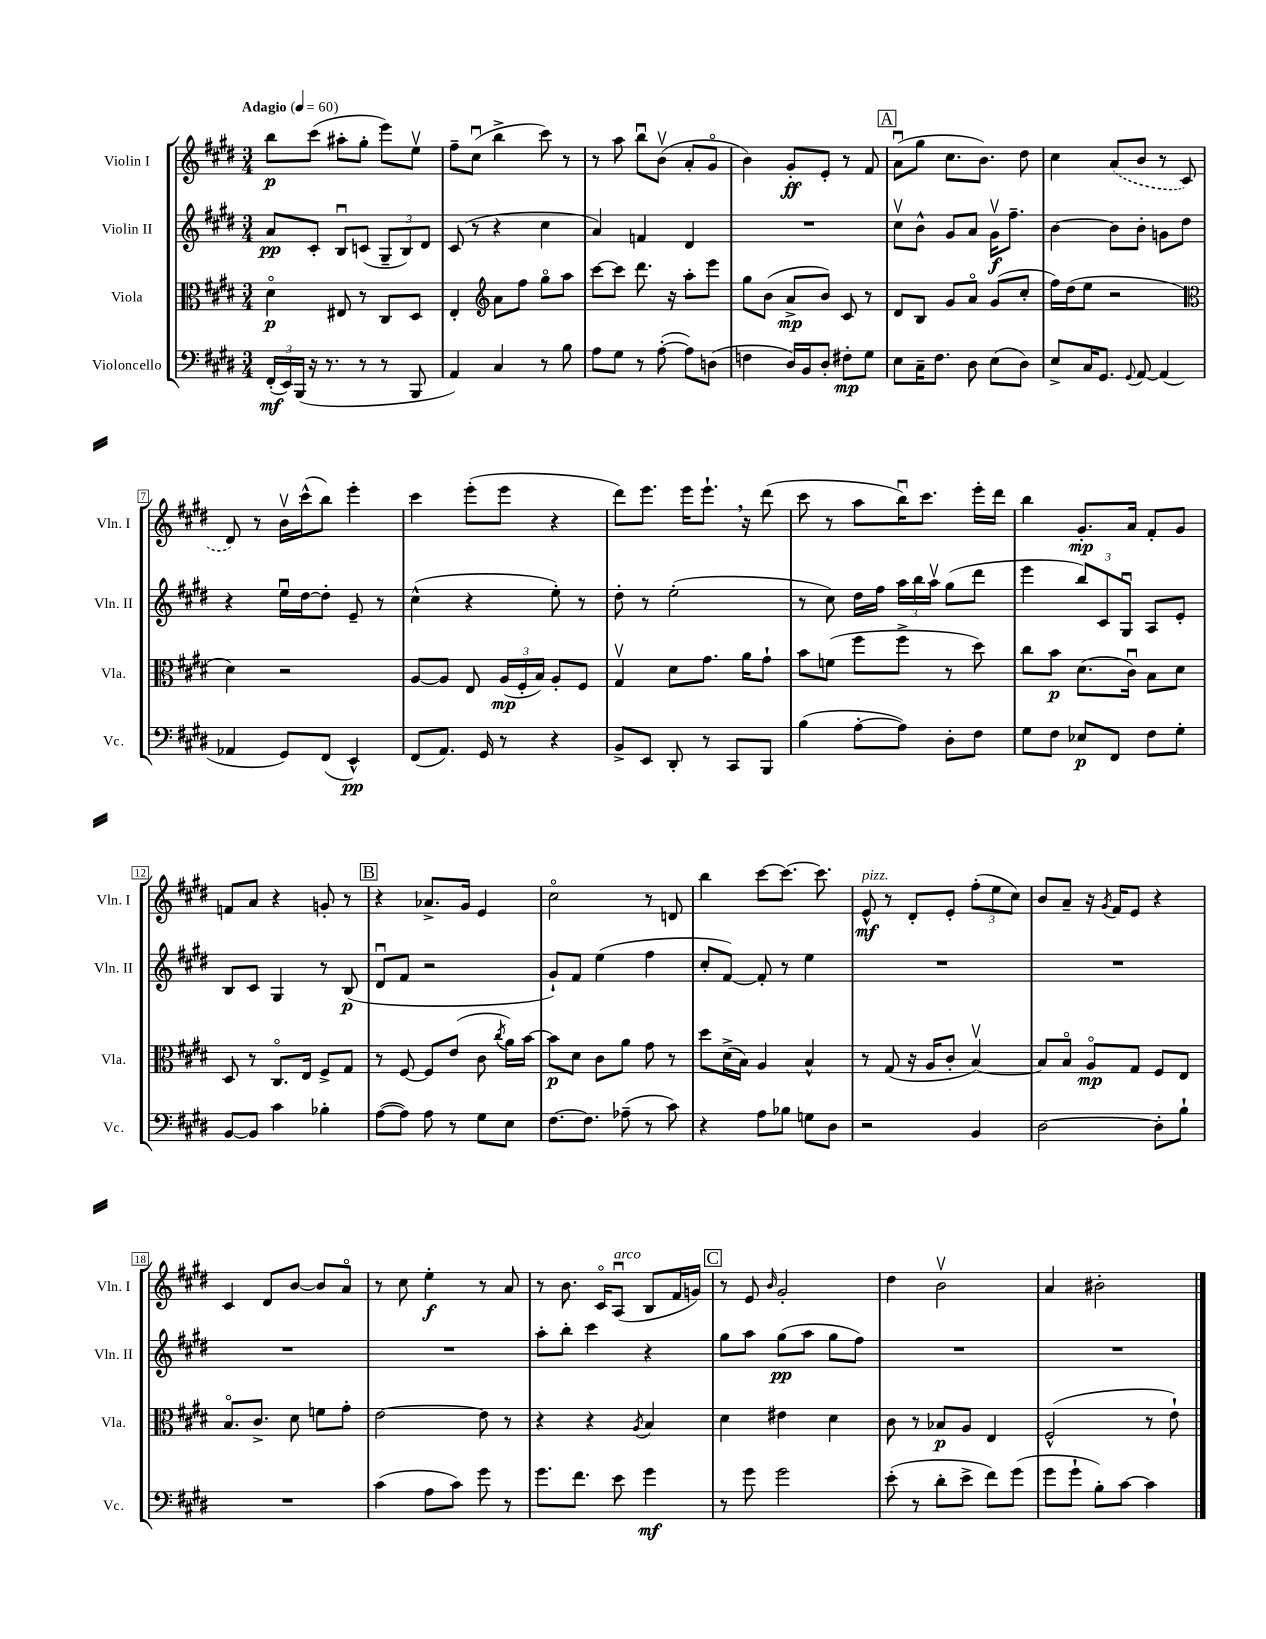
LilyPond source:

<<
\new StaffGroup <<
\new Staff = "s0" \with { instrumentName = "Violin I" shortInstrumentName = "Vln. I" } {
    \clef treble \key e \major \numericTimeSignature \time 3/4 \tempo "Adagio" 4 = 60
    \autoBeamOff b''8[\p cis'''8]( ais''8[-. gis''8]-. e'''8[) e''8]\upbow |
    fis''8[-- cis''8]\downbow( b''4-> cis'''8) r8 |
    r8 a''8 b''8[\downbow b'8]\upbow( a'8[-. gis'8]\flageolet |
    b'4) gis'8[-.\ff e'8]-. r8 fis'8 |
    \mark \markup { \box "A" } a'8[\downbow( gis''8] cis''8.[ b'8.]) dis''8 |
    cis''4 \once \slurDashed a'8[( b'8] r8 cis'8 |
    dis'8) r8 b'16[\upbow cis'''16-^( b''8]) e'''4-. |
    cis'''4 e'''8[-.( e'''8] r4 |
    dis'''8[) e'''8.] e'''16[ e'''8.]-! \breathe r16 dis'''8( |
    cis'''8 r8 a''8[ b''16\downbow) cis'''8.] e'''16[-. dis'''16] |
    b''4 gis'8.[-.\mp a'16] fis'8[-. gis'8] |
    f'8[ a'8] r4 g'8-. r8 |
    \mark \markup { \box "B" } r4 aes'8.[-> gis'16] e'4 |
    cis''2\flageolet r8 d'8 |
    b''4 cis'''8[~ cis'''8.]~ cis'''8. |
    e'8-^\mf^\markup { \italic "pizz." } r8 dis'8[-. e'8]-. \tuplet 3/2 { fis''8[-.( e''8 cis''8]) } |
    b'8[ a'8]-- r16 \acciaccatura { gis'8 } fis'16[ e'8] r4 |
    cis'4 dis'8[ b'8]~ b'8[ a'8]\flageolet |
    r8 cis''8 e''4-.\f r8 a'8 |
    r8 b'8. cis'16[\flageolet a8]\downbow^\markup { \italic "arco" }( b8[ fis'16 g'16]) |
    \mark \markup { \box "C" } r8 e'8 \grace { b'16 } gis'2-. |
    dis''4 b'2\upbow |
    a'4 bis'2-. \bar "|." |
}
\new Staff = "s1" \with { instrumentName = "Violin II" shortInstrumentName = "Vln. II" } {
    \clef treble \key e \major \numericTimeSignature \time 3/4
    \autoBeamOff a'8[\pp cis'8]-. b8[\downbow c'8]( \tuplet 3/2 { gis8[-- b8) dis'8] } |
    cis'8( r8 r4 cis''4 |
    a'4) f'4 dis'4 |
    R2. |
    \mark \markup { \box "A" } cis''8[\upbow b'8]-^ gis'8[ a'8] gis'16[\upbow\f fis''8.]-- |
    b'4~ b'8[ b'8]-. g'8[ dis''8] |
    r4 e''16[\downbow dis''16~ dis''8]-. e'8-- r8 |
    cis''4-^( r4 e''8-.) r8 |
    dis''8-. r8 e''2-.( |
    r8 cis''8) dis''16[ fis''16] \tuplet 3/2 { a''16[ b''16 a''16]\upbow } gis''8[( dis'''8] |
    e'''4 \tuplet 3/2 { b''8[) cis'8 gis8]\downbow } a8[ e'8]-. |
    b8[ cis'8] gis4 r8 b8\p( |
    \mark \markup { \box "B" } dis'8[\downbow fis'8] r2 |
    gis'8[-!) fis'8] e''4( fis''4 |
    cis''8[-. fis'8]~) fis'8-. r8 e''4 |
    R2. |
    R2. |
    R2. |
    R2. |
    a''8[-. b''8]-. cis'''4 r4 |
    \mark \markup { \box "C" } gis''8[ a''8] gis''8[\pp( a''8] gis''8[ fis''8]) |
    R2. |
    R2. \bar "|." |
}
\new Staff = "s2" \with { instrumentName = "Viola" shortInstrumentName = "Vla." } {
    \clef alto \key e \major \numericTimeSignature \time 3/4
    \autoBeamOff dis'4\flageolet\p eis8 r8 cis8[ dis8] |
    e4-. \clef treble a'8[ fis''8] gis''8[\flageolet a''8] |
    cis'''8[~ cis'''8] dis'''8. r16 a''8[-. e'''8] |
    gis''8[ b'8]( a'8[->\mp b'8]) cis'8 r8 |
    \mark \markup { \box "A" } dis'8[ b8] gis'8[ a'8]\flageolet gis'8[( cis''8]-. |
    fis''16[) dis''16( e''8] r2 |
    \clef alto dis'4) r2 |
    a8[~ a8] e8 \tuplet 3/2 { a16[\mp( fis16-. b16]) } a8[-. fis8] |
    gis4\upbow dis'8[ gis'8.] a'16[ gis'8]-! |
    b'8[ f'8]( fis''8[ fis''8]-> r8 dis''8) |
    cis''8[ b'8]\p dis'8.[( cis'16]\downbow) b8[ dis'8] |
    dis8 r8 cis8.[\flageolet e16] fis8[-> gis8] |
    \mark \markup { \box "B" } r8 fis8~ fis8[ e'8]( cis'8 \acciaccatura { cis''8 } a'16[) b'16]~ |
    b'8[\p dis'8] cis'8[ a'8] gis'8 r8 |
    dis''8[ dis'16->( b16]) a4 b4-^ |
    r8 gis8( r16 a16[ cis'8]-. b4~\upbow) |
    b8[ b8]\flageolet a8[\flageolet\mp gis8] fis8[ e8] |
    b8.[\flageolet cis'8.]-> dis'8 f'8[ gis'8]-. |
    e'2~ e'8 r8 |
    r4 r4 \acciaccatura { a8 } b4 |
    \mark \markup { \box "C" } dis'4 eis'4 dis'4 |
    cis'8 r8 bes8[\p a8] e4 |
    fis2-^( r8 e'8-!) \bar "|." |
}
\new Staff = "s3" \with { instrumentName = "Violoncello" shortInstrumentName = "Vc." } {
    \clef bass \key e \major \numericTimeSignature \time 3/4
    \autoBeamOff \tuplet 3/2 { fis,16[-.\mf( e,16) b,,16]( } r16 r8. r8 r8 b,,8 |
    a,4) cis4 r8 b8 |
    a8[ gis8] r8 a8~-.( a8[) d8]( |
    f4 dis16[) b,16 dis8]-. fis8[-.\mp gis8] |
    \mark \markup { \box "A" } e8[ cis16-- fis8.] dis8 e8[( dis8]) |
    e8[-> cis16 gis,8.] \appoggiatura { gis,8 } a,8~ a,4( |
    aes,4 gis,8[) fis,8]( e,4-^\pp) |
    fis,8[( a,8.]) gis,16 r8 r4 |
    b,8[-> e,8] dis,8-. r8 cis,8[ b,,8] |
    b4( a8[~-. a8]) dis8[-. fis8] |
    gis8[ fis8] ees8[\p fis,8] fis8[ gis8]-. |
    b,8[~ b,8] cis'4 bes4-. |
    \mark \markup { \box "B" } a8[~( a8]) a8 r8 gis8[ e8] |
    fis8.[~ fis8.] aes8--( r8 cis'8) |
    r4 a8[ bes8] g8[ dis8] |
    r2 b,4 |
    dis2~ dis8[-. b8]-! |
    R2. |
    cis'4( a8[ cis'8]) gis'8 r8 |
    gis'8.[ fis'8.] e'8 gis'4\mf |
    \mark \markup { \box "C" } r8 gis'8 gis'2 |
    e'8-.( r8 dis'8[-. e'8]-> fis'8[) gis'8]( |
    gis'8[ gis'8]-! b8[-.) cis'8]~ cis'4 \bar "|." |
}
>>
>>
\layout { \context { \Score \override BarNumber.stencil = #(make-stencil-boxer 0.1 0.3 ly:text-interface::print) } }
